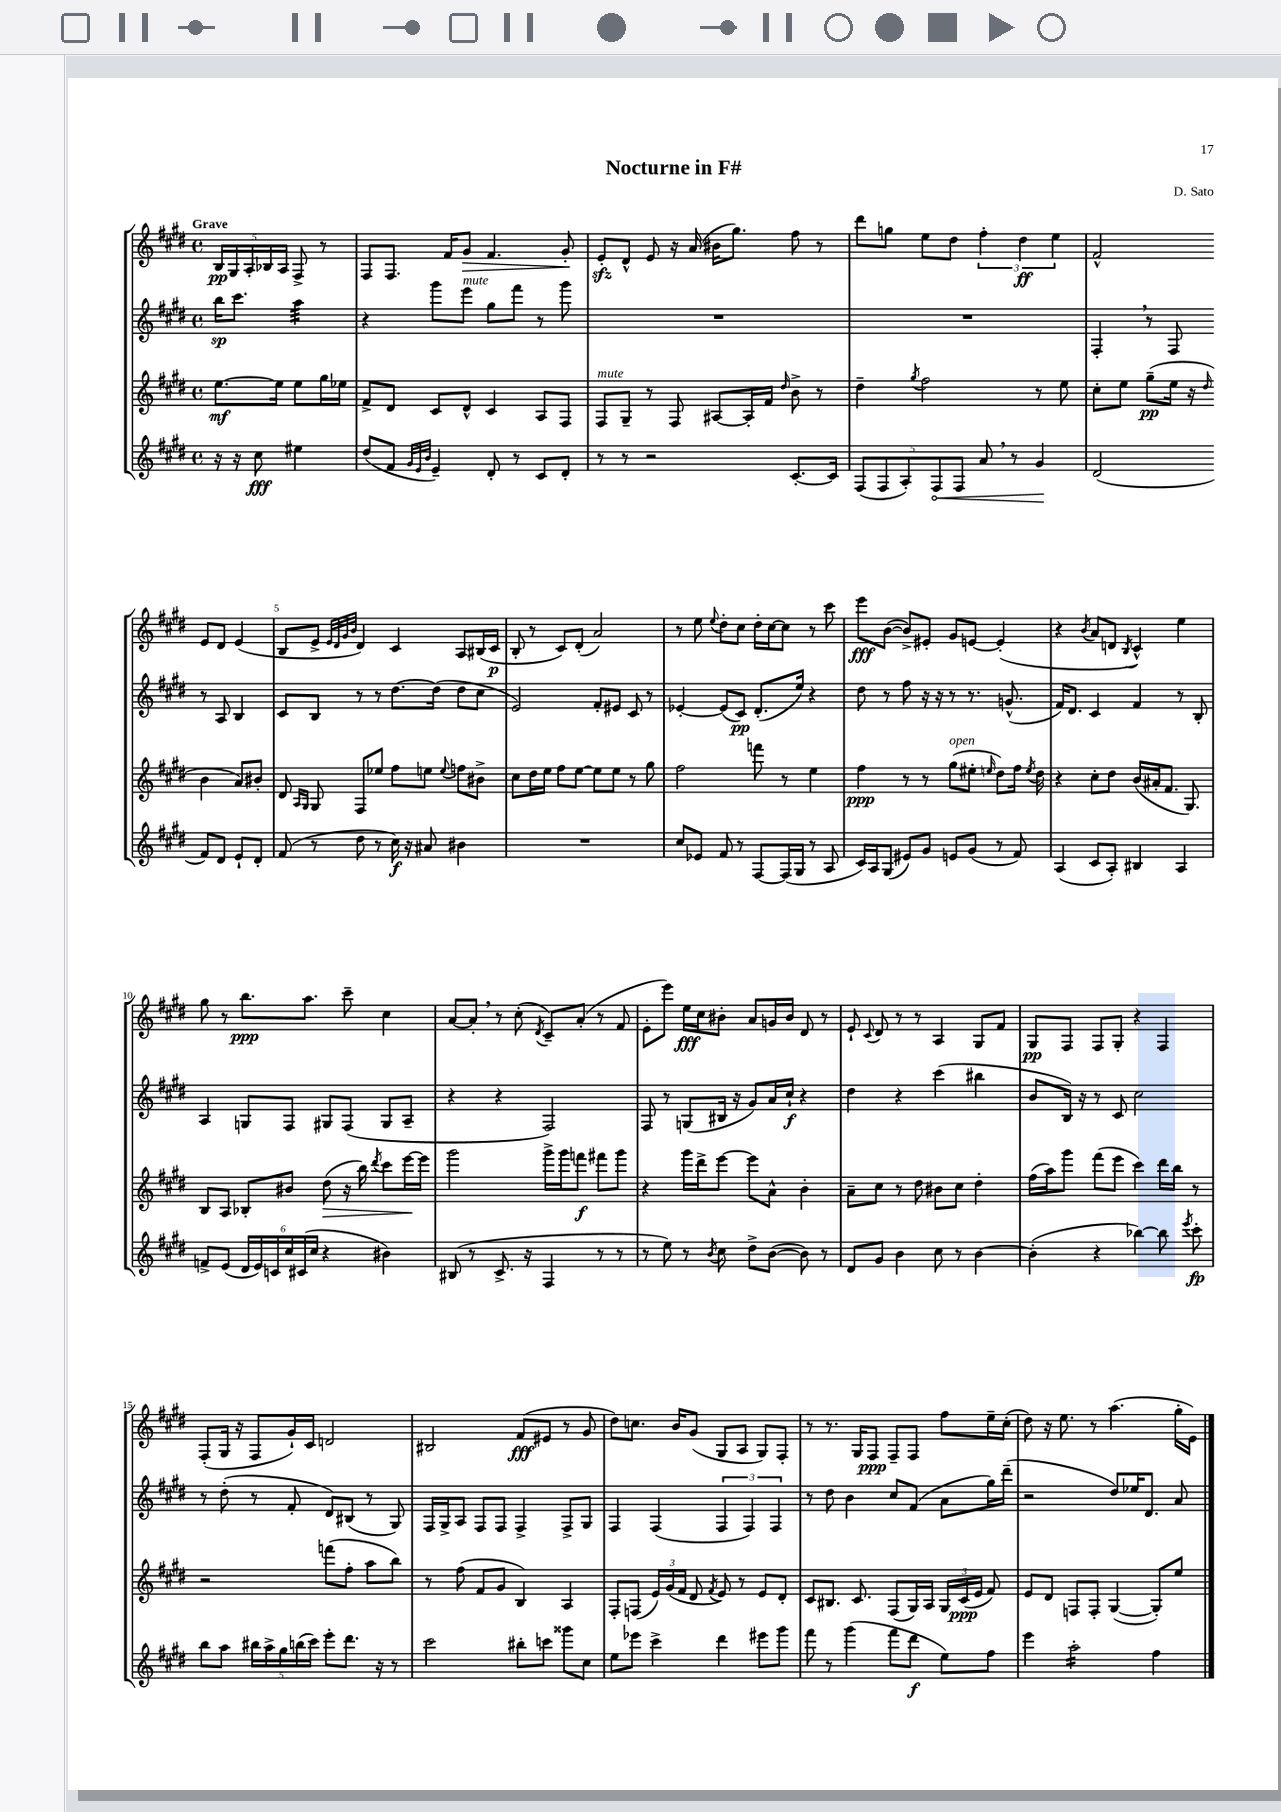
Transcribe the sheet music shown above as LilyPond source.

\header { title = "Nocturne in F#" composer = "D. Sato" }
<<
\new StaffGroup <<
\new Staff = "s0" {
    \clef treble \key e \major \defaultTimeSignature \time 4/4 \partial 2 \tempo "Grave"
    \autoBeamOff \tuplet 5/4 { b16[\pp gis16 a16-. bes16 a16] } fis8-> r8 |
    fis8[ fis8.] fis'16[ gis'8]\> fis'4. gis'8-.\! |
    e'8[-.\sfz dis'8]-^ e'8 r16 a'16( bis'16[ gis''8.]) fis''8 r8 |
    dis'''8[ g''8] e''8[ dis''8] \tuplet 3/2 { fis''4-. dis''4\ff e''4 } |
    fis'2-^ e'8[ dis'8] e'4( |
    b8[ e'8]-> \grace { e'32[ dis'32 gis'32 b'32] } dis'4) cis'4 a8[ bis16( cis'16]\p |
    b8-. r8 cis'8[) dis'8]-.( a'2) |
    r8 e''8 \appoggiatura { e''8 } dis''8[-. cis''8] dis''16[-. cis''16~ cis''8] r8 cis'''8 |
    e'''8[\fff b'8]~( b'8[->) eis'8]-. gis'8[ e'8]~ e'4-.( |
    r4 \acciaccatura { b'8 } a'8[ d'8] \acciaccatura { b8 } cis'4-^) e''4 |
    gis''8 r8 b''8.[\ppp a''8.] cis'''8-- cis''4 |
    a'8[~ a'8]-. \breathe r8 cis''8-.( \acciaccatura { dis'8 } cis'8[--) a'8]-.( r8 fis'8 |
    e'8[-. e'''8]) e''16[\fff cis''16 bis'8]-. a'8[ g'16 bis'16] dis'8 r8 |
    e'8-! \appoggiatura { cis'8 } dis'8 r8 r8 a4 gis8[ fis'8] |
    gis8[\pp fis8] fis8[ gis8]-. r4 fis4 |
    fis8[-.( gis16] r16 fis8[ gis'16-!) cis'16] d'2 |
    bis2 fis'8[\fff( eis'8] r8 gis'8 |
    dis''8[) c''8.] b'16[ gis'8]( gis8[ a8] gis8[) fis8]-. |
    r8 r8. gis16[ fis8]\ppp fis8[-- fis8] fis''8[ e''16-- cis''16]-.( |
    dis''8) r16 e''8. r8 a''4.( gis''16[-. e'16]) \bar "|." |
}
\new Staff = "s1" {
    \clef treble \key e \major \defaultTimeSignature \time 4/4 \partial 2
    \autoBeamOff b''16[\sp cis'''8.] a''4:32 |
    r4 gis'''8[ e'''8]^\markup { \italic "mute" } gis''8[ fis'''8] r8 gis'''8 |
    R1 |
    R1 |
    fis4-. \breathe r8 fis8 r8 a8 b4 |
    cis'8[ b8] r8 r8 dis''8.[~ dis''16]( dis''8[ cis''8] |
    e'2) fis'8[-. eis'8] cis'8 r8 |
    ees'4~-. ees'8[( cis'8]\pp) dis'8.[-.( e''16]) r4 |
    dis''8 r8 fis''8 r16 r16 r8 r8. g'8.-^( |
    fis'16[) dis'8.] cis'4 fis'4 r8 b8-. |
    a4 g8[ fis8] gis8[ fis8]( gis8[ a8]-- |
    r4 r4 fis2) |
    fis8 r8 g8[( bis16] r16 gis'8[) a'16 cis''16]-!\f r4 |
    dis''4 r4 cis'''4( bis''4 |
    b'8[ b16]) r16 r8 cis'8 cis''2 |
    r8 dis''8-.( r8 fis'8-. dis'8[) bis8]( r8 gis8) |
    fis16[ gis16-> a8] fis8[ fis8] fis4-> fis8[-> gis8] |
    fis4 fis4( \tuplet 3/2 { fis4 fis4) fis4 } |
    r8 dis''8 b'4 cis''8[ fis'8]( a'8[ gis''16) dis'''16]--( |
    r2 dis''8[) ees''16 dis'8.] a'8 \bar "|." |
}
\new Staff = "s2" {
    \clef treble \key e \major \defaultTimeSignature \time 4/4 \partial 2
    \autoBeamOff e''8.[~\mf e''16] e''8[ gis''16 ees''16] |
    fis'8[-> dis'8] cis'8[ dis'8]-^ cis'4 a8[ fis8] |
    fis8[^\markup { \italic "mute" } gis8]-- r8 fis8 ais8[~ ais16-. fis'16] \grace { dis''16 } b'8-> r8 |
    dis''4-- \acciaccatura { gis''8 } fis''2 r8 e''8 |
    cis''8[-. e''8] gis''8[--\pp( e''16] r16 \grace { dis''16 } b'4 a'8[) bis'8]-. |
    dis'8 \grace { a16[ gis16] } gis8 fis8[ ees''8] fis''8[ e''8] \appoggiatura { e''8 } f''8[ bis'8]-> |
    cis''8[ dis''16 e''16] fis''8[ e''8]~ e''8[ e''8] r8 gis''8 |
    fis''2 f'''8 r8 e''4 |
    fis''4\ppp r8 r8 gis''8[^\markup { \italic "open" }( eis''8]-. \grace { e''16 } dis''8[) fis''16] \acciaccatura { e''8 } dis''16 |
    r4 cis''8[-. dis''8] b'16[( ais'16-. fis'8.] gis8.) |
    b8[ a8] bes8[-. bis'8] dis''8\>( r16 b''16) \acciaccatura { dis'''8 } cis'''8[ e'''16~\! e'''16] |
    gis'''2 gis'''16[-> gis'''16 f'''8]\f fis'''8[ gis'''8] |
    r4 gis'''16[ dis'''16-> e'''8]~ e'''8[ a'8]-^ b'4-. |
    a'8[-- cis''8] r8 dis''8 bis'8[ cis''8] dis''4-. |
    fis''16[( a''16) gis'''8] fis'''8[( e'''8] cis'''4) dis'''16[ b''16] r8 |
    r2 f'''8[( fis''8]-. a''8[ b''8]) |
    r8 fis''8( fis'8[ gis'8] b4) a4 |
    fis8[-. f8]( \tuplet 3/2 { e'16[) gis'16( fis'16] } dis'8 \acciaccatura { fis'8 } e'8) r8 e'8[ dis'8]-. |
    cis'8[ bis8.] cis'8. fis8[( gis16) a16] \tuplet 3/2 { gis16[ cis'16\ppp( e'16] } fis'8) |
    e'8[ dis'8] f8[ f8]-. gis4~( gis8[-.) e''8] \bar "|." |
}
\new Staff = "s3" {
    \clef treble \key e \major \defaultTimeSignature \time 4/4 \partial 2
    \autoBeamOff r16 r16 cis''8\fff eis''4 |
    dis''8[( fis'8] \grace { gis'32[ e'32 b'32] } e'4--) dis'8-. r8 cis'8[ dis'8]-. |
    r8 r8 r2 cis'8.[~-. cis'16] |
    \tuplet 5/4 { fis8[( fis8 a8-.) \once \override Hairpin.circled-tip = ##t fis8\< fis8] } a'8 \breathe r8 gis'4\! |
    dis'2( fis'8[) dis'8] e'8[-! dis'8]-. |
    fis'8( r8 dis''8 r8 cis''16\f) r16 ais'8 bis'4 |
    R1 |
    cis''8[ ees'8] fis'8 r8 fis8[~ fis16( gis16] r8 a8 |
    cis'16[) a16 gis8]( eis'8[) gis'8] e'8[ gis'8]( r8 fis'8) |
    a4( cis'8[ a8]-.) bis4 a4 |
    f'8[-> e'8]( \tuplet 6/4 { dis'16[ e'16) c'16 cis''16 cis'16( cis''16] } r4 bis'4) |
    bis8( r8 cis'8.-> r16 fis4 r8 r8 |
    r8 e''8) r8 \acciaccatura { b'8 } cis''8 dis''8[-> b'8]~( b'8) r8 |
    dis'8[ gis'8] b'4 cis''8 r8 b'4~ |
    b'4-.( r4 bes''4~) bes''8 \acciaccatura { e'''8 } cis'''8-.\fp |
    b''8[ a''8] \tuplet 5/4 { bis''16[ a''16-> gis''16 b''16( cis'''16]) } e'''8[-. dis'''8.] r16 r8 |
    cis'''2 bis''8[-. c'''8] gisis'''8[ cis''8] |
    e''8[ ees'''8] cis'''4-> dis'''4 eis'''8[ gis'''8] |
    fis'''8 r8 gis'''4( fis'''8[ dis'''8]\f e''8[) fis''8] |
    e'''4 a''2:16-. fis''4 \bar "|." |
}
>>
>>
\layout { \context { \Score \override BarNumber.break-visibility = ##(#f #t #t) barNumberVisibility = #(every-nth-bar-number-visible 5) } }
